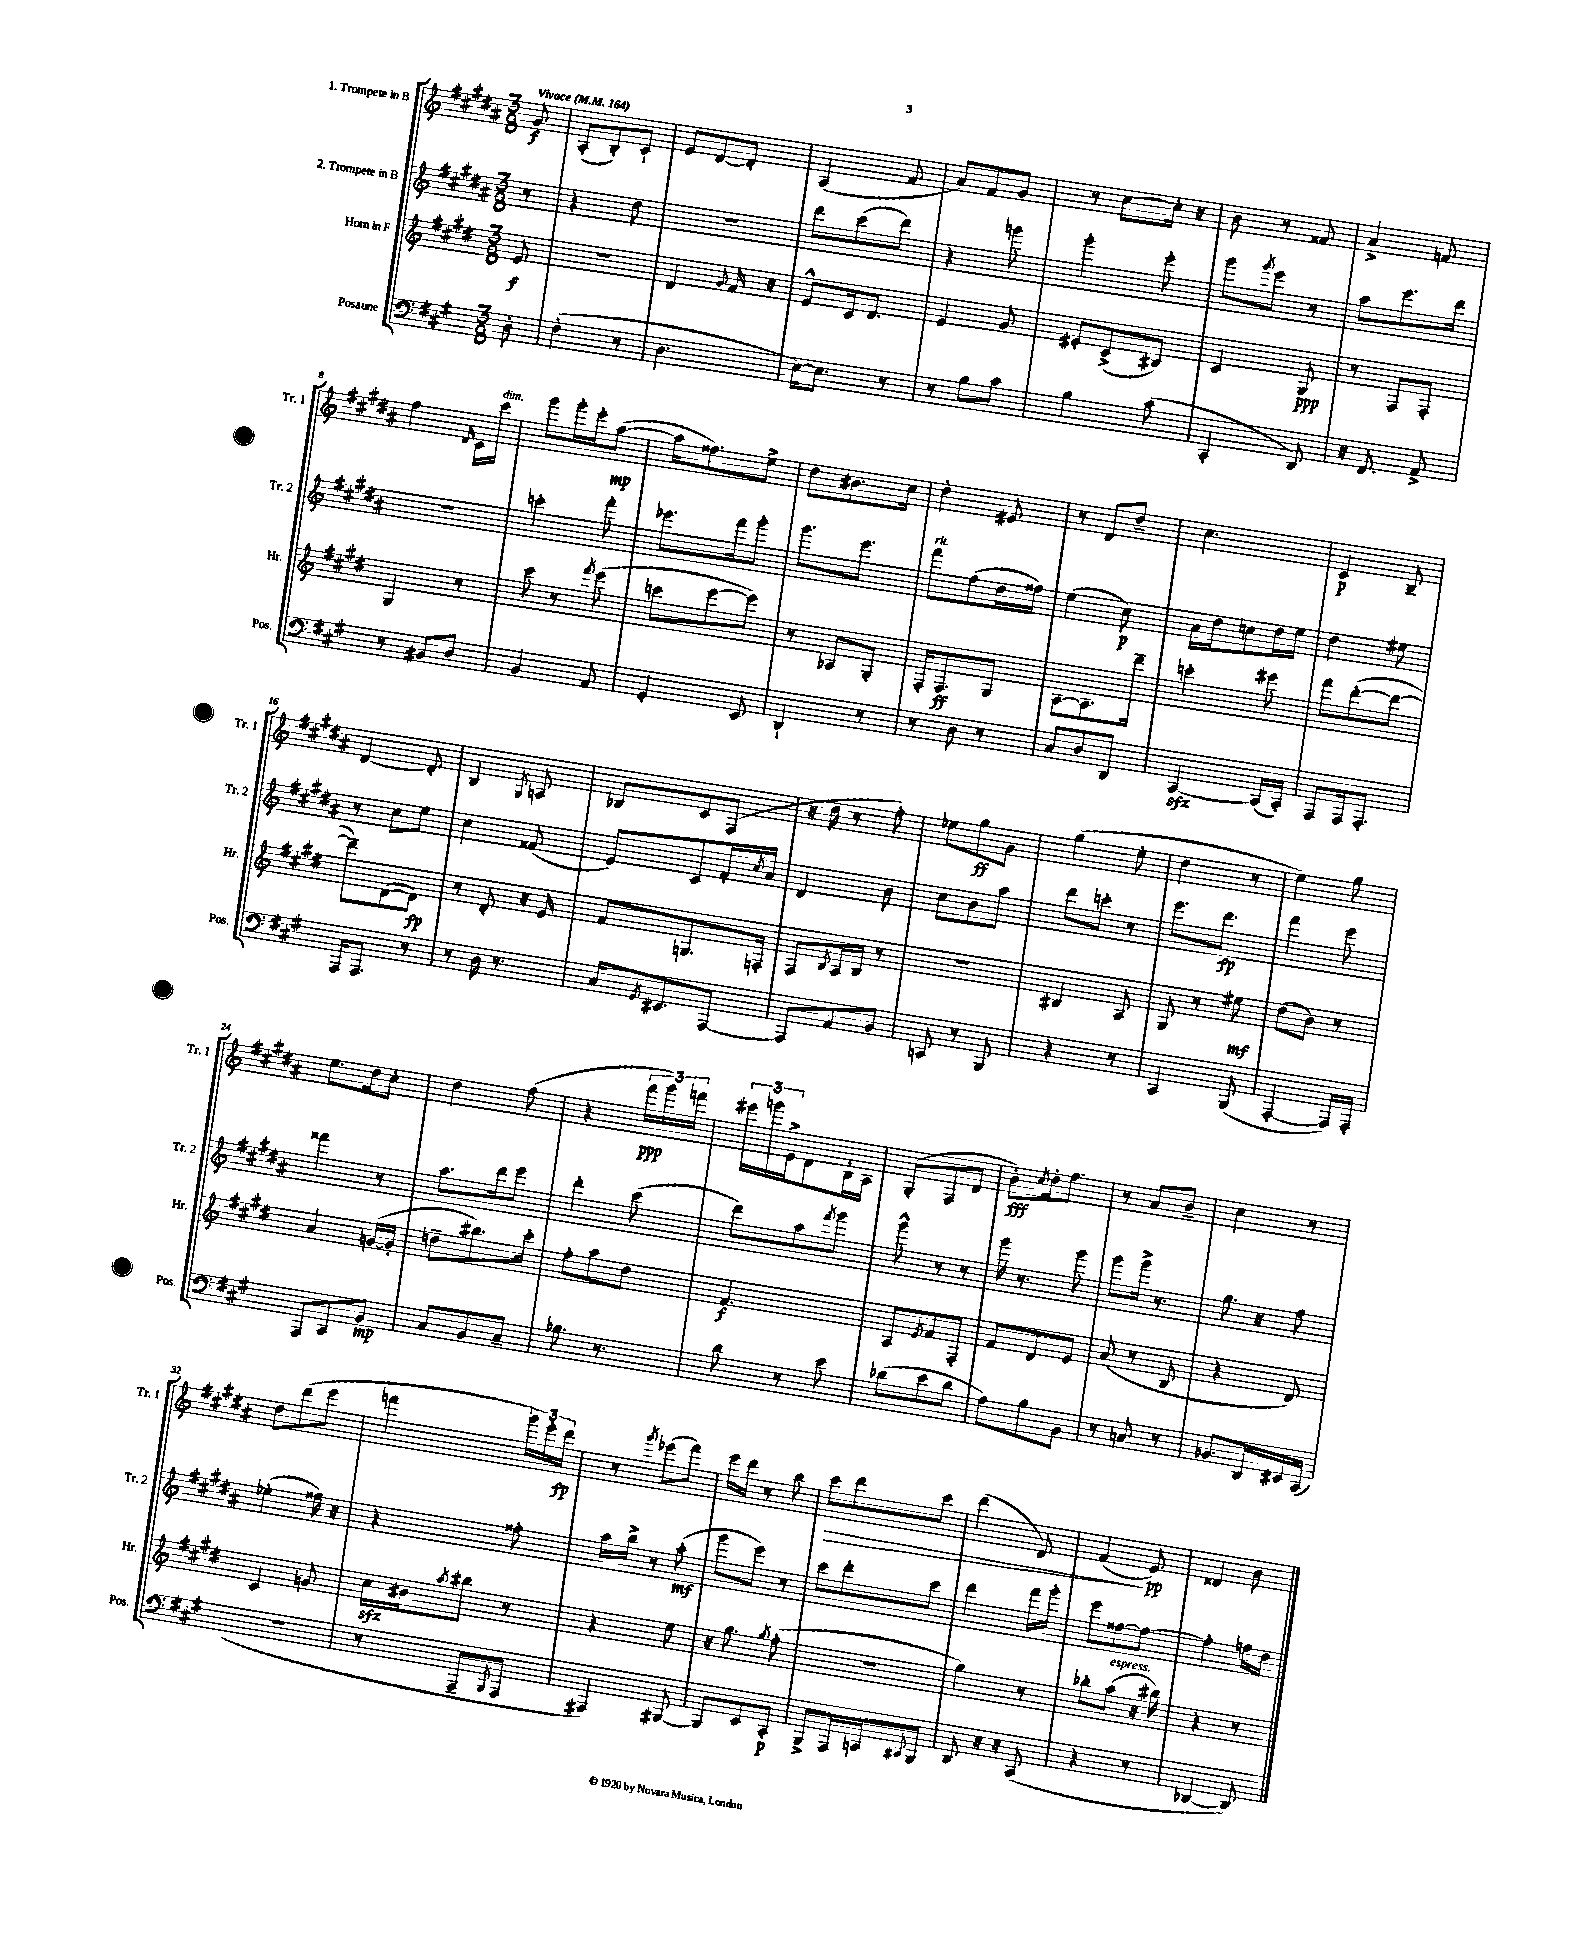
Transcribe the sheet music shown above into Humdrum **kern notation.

**kern	**dynam	**kern	**dynam	**kern	**dynam	**kern	**dynam
*part4	*part4	*part3	*part3	*part2	*part2	*part1	*part1
*staff4	*staff4	*staff3	*staff3	*staff2	*staff2	*staff1	*staff1
*I"Posaune	*	*I"Horn in F	*	*I"2. Trompete in B	*	*I"1. Trompete in B	*
*I'Pos.	*	*I'Hr.	*	*I'Tr. 2	*	*I'Tr. 1	*
*clefF4	*	*clefG2	*	*clefG2	*	*clefG2	*
*k[f#c#g#]	*	*k[f#c#g#d#]	*	*k[f#c#g#d#a#]	*	*k[f#c#g#d#a#]	*
*M3/8	*	*M3/8	*	*M3/8	*	*M3/8	*
*MM164	*	*MM164	*	*MM164	*	*MM164	*
=	=	=	=	=	=	=	=
!	!	!	!	!	!	!LO:TX:a:B:t=Vivace	!
8D'\	.	8e/	f	8r	.	8g#/	f
=1	=1	=1	=1	=1	=1	=1	=1
(4F#'\	.	4.r	.	4r	.	(8A#'/L	.
.	.	.	.	.	.	8B'/)	.
8r	.	.	.	8dd#\	.	8c#`/J	.
=2	=2	=2	=2	=2	=2	=2	=2
4.D\	.	4d#/	.	4.r	.	8e/L	.
.	.	.	.	.	.	[8d#/	.
.	.	8qqg#/	.	.	.	.	.
.	.	16f#/	.	.	.	8d#'/J]	.
.	.	16r	.	.	.	.	.
=3	=3	=3	=3	=3	=3	=3	=3
[16E\KL)	.	8e^^/L	.	8ddd#\L	.	(4A#/	.
8.E\J]	.	.	.	.	.	.	.
.	.	16c#/k	.	(8ccc#\	.	.	.
.	.	8.d#/J	.	.	.	.	.
8r	.	.	.	8ddd#\J)	.	8f#/	.
=4	=4	=4	=4	=4	=4	=4	=4
8r	.	4e/	.	4r	.	8a#/L)	.
8B\L	.	.	.	.	.	8f#/	.
8c#\J	.	8g#/	.	8gggn\	.	8g#/J	.
=5	=5	=5	=5	=5	=5	=5	=5
4B\	.	8e#X'/L	.	4ggg#'\	.	8r	.
.	.	(8c#^/	.	.	.	[8cc#\L	.
(8c#\	.	8B#X/J)	.	8eee'\	.	16cc#'\Jk]	.
.	.	.	.	.	.	16r	.
=6	=6	=6	=6	=6	=6	=6	=6
4CC#'/	.	4c#/	.	8ggg#\L	.	8b\	.
.	.	.	.	8qggg#/	.	.	.
.	.	.	.	8eee\J	.	8r	.
8DD/)	.	8G#/	ppp	8r	.	8f##X/	.
=7	=7	=7	=7	=7	=7	=7	=7
16r	.	8r	.	8aa#\L	.	4a#^/	.
8.FF#/	.	.	.	.	.	.	.
.	.	8F#/L	.	8.eee\	.	.	.
8AA^/	.	8F#'/J	.	.	.	8fn/	.
.	.	.	.	16ddd#\Jk	.	.	.
!!LO:LB:g=z
=8	=8	=8	=8	=8	=8	=8	=8
8r	.	4G#/	.	4.r	.	4ff#\	.
8BB#X/L	.	.	.	.	.	.	.
.	.	.	.	.	.	16qqd#/	.
8D/J	.	8r	.	.	.	16c#\LL	.
!	!	!	!	!	!	!LO:TX:a:i:t=dim.	!
.	.	.	.	.	.	16ccc#\JJ	.
=9	=9	=9	=9	=9	=9	=9	=9
4BB/	.	8ccc#\	.	4cccn'\	.	8ggg#\L	.
.	.	8r	.	.	.	16ggg#'\L	.
.	.	.	.	.	.	16eee'\J	.
.	.	8qfff#/	.	.	.	.	.
8AA/	.	(8eee\	.	8fff#'\	.	([8aa#\J	mp
=10	=10	=10	=10	=10	=10	=10	=10
4GG#'/	.	8cccn\L	.	8.eee-X\L	.	16aa#\KL]	.
.	.	.	.	.	.	8.ff##X\)	.
.	.	[8eee\	.	.	.	.	.
.	.	.	.	16fff#\k	.	.	.
8EE/	.	8eee\J])	.	8ggg#'\J	.	8ee^\J	.
=11	=11	=11	=11	=11	=11	=11	=11
4DD`/	.	8r	.	8.ggg#\L	.	8dd#\L	.
.	.	8A-X/L	.	.	.	8.b#X\	.
.	.	.	.	8.eee\J	.	.	.
8r	.	8G#'/J	.	.	.	.	.
.	.	.	.	.	.	16cc#\Jk	.
=12	=12	=12	=12	=12	=12	=12	=12
!	!	!	!	!LO:TX:a:i:t=rit.	!	!	!
8r	.	16F#'/KL	.	8fff#\L	.	4dd#'\	.
.	.	8.F#/	ff	.	.	.	.
8D\	.	.	.	(8ff#\	.	.	.
8r	.	8G#/J	.	16dd#\L	.	8e#X/	.
.	.	.	.	16ff##X\JJ)	.	.	.
=13	=13	=13	=13	=13	=13	=13	=13
8C#/L	.	[8A\L	.	(4ee\	.	8r	.
8D/	.	8.A\]	.	.	.	8d#/L	.
8DD/J	.	.	.	8cc#\)	p	8dd#~/J	.
.	.	16ddd#~\Jk	.	.	.	.	.
=14	=14	=14	=14	=14	=14	=14	=14
[4CC#zz/	.	4cccn'\	.	16a#\LL	.	4.cc#\	.
.	.	.	.	16dd#\J	.	.	.
.	.	.	.	8ccn\	.	.	.
(16CC#/LL]	.	8eee#X\	.	16dd#\L	.	.	.
16CC#'/JJ)	.	.	.	16ee\JJ	.	.	.
=15	=15	=15	=15	=15	=15	=15	=15
8AAA/L	.	8fff#\L	.	4dd#\	.	4c#/	p
16AAA/k	.	([8ddd#'\	.	.	.	.	.
8.AAA'/J	.	.	.	.	.	.	.
.	.	8ddd#\J_	.	8ee#X\	.	8B~/	.
!!LO:LB:g=z
=16	=16	=16	=16	=16	=16	=16	=16
16AAA/KL	.	8ddd#~\L])	.	8r	.	[4d#/	.
8.AAA/J	.	.	.	.	.	.	.
.	.	([8d#\	.	8cc#\L	.	.	.
8r	.	8d#\J])	fp	8ee\J	.	8d#'/]	.
=17	=17	=17	=17	=17	=17	=17	=17
8r	.	8r	.	4cc#\	.	4B/	.
16D\	.	8d#'/	.	.	.	.	.
8.r	.	.	.	.	.	.	.
.	.	.	.	.	.	8qG#/	.
.	.	16r	.	(8f##X/	.	8An/	.
.	.	16e/	.	.	.	.	.
=18	=18	=18	=18	=18	=18	=18	=18
16C#/KL	.	8f#/L	.	8e/L)	.	8B-X/L	.
8qGG#/	.	.	.	.	.	.	.
8.EE#X/	.	.	.	.	.	.	.
.	.	8.Gn/	.	8c#/	.	8c#/	.
[8AAA/J	.	.	.	16f#'/L	.	(8F#/J	.
.	.	.	.	8qcc#/	.	.	.
.	.	16Fn'/Jk	.	16a#/JJ	.	.	.
=19	=19	=19	=19	=19	=19	=19	=19
8AAA/L]	.	8F#/L	.	4d#/	.	16r	.
.	.	.	.	.	.	16dd#\	.
.	.	8qB/	.	.	.	.	.
8AA/	.	16A/L	.	.	.	8r	.
.	.	16B/JJ	.	.	.	.	.
8BB/J	.	8r	.	8b\	.	8ff#'\)	.
=20	=20	=20	=20	=20	=20	=20	=20
8CCn/	.	4.r	.	8cc#\L	.	8ee-X\L	.
8r	.	.	.	8b\	.	8gg#\	ff
8BBB/	.	.	.	8aa#\J	.	8g#\J	.
=21	=21	=21	=21	=21	=21	=21	=21
4r	.	4B#X/	.	8ddd#\L	.	(4gg#\	.
.	.	.	.	8cccn'\J	.	.	.
8r	.	8A/	.	8r	.	8ee'\	.
=22	=22	=22	=22	=22	=22	=22	=22
4CC#/	.	8G#/	.	8.eee\L	.	4dd#\	.
.	.	8r	.	.	.	.	.
.	.	.	.	8.ddd#\J	fp	.	.
(8BBB/	.	8ee#X\	mf	.	.	8r	.
=23	=23	=23	=23	=23	=23	=23	=23
[4AAA'/	.	(8dd#\L	.	4fff#\	.	4ee\)	.
.	.	8b\J)	.	.	.	.	.
16AAA/LL])	.	8r	.	8eee\	.	8gg#\	.
16AAA'/JJ	.	.	.	.	.	.	.
!!LO:LB:g=z
=24	=24	=24	=24	=24	=24	=24	=24
8AAA/L	.	4a/	.	4fff##X\	.	8.ee\L	.
8CC#/	.	.	.	.	.	.	.
.	.	.	.	.	.	16dd#\k	.
8BB/J	mp	([16gn/LL	.	8r	.	8cc#'\J	.
.	.	16g'/JJ]	.	.	.	.	.
=25	=25	=25	=25	=25	=25	=25	=25
8C#/L	.	8ddn~\L	.	8.aa#\L	.	4dd#\	.
8BB/	.	8.bb#X\)	.	.	.	.	.
.	.	.	.	16ddd#\k	.	.	.
8C#~/J	.	.	.	8eee\J	.	(8ff#\	.
.	.	16ccc#'\Jk	.	.	.	.	.
=26	=26	=26	=26	=26	=26	=26	=26
8.B-X\	.	8ff#'\L	.	4ddd#'\	.	4r	.
.	.	8aa\	.	.	.	.	.
8.r	.	.	.	.	.	.	.
.	.	8dd#\J	.	(8ccc#\	.	24fff#\LL	ppp
.	.	.	.	.	.	24ggg#\)	.
.	.	.	.	.	.	24fffn\JJ	.
=27	=27	=27	=27	=27	=27	=27	=27
8d\	.	4.f#/	f	8ddd#\L)	.	24eee#X\LL	.
.	.	.	.	.	.	24gggn\	.
.	.	.	.	.	.	24e^\J	.
8r	.	.	.	8aa#\	.	8d#\	.
.	.	.	.	8qfff#/	.	.	.
8e\	.	.	.	8ggg#\J	.	16B'\L	.
.	.	.	.	.	.	16A#\JJ	.
=28	=28	=28	=28	=28	=28	=28	=28
(8d-X\L	.	8A/L	.	8ggg#^^\	.	(8G#'/L	.
.	.	8qe/	.	.	.	.	.
8e\	.	8f#/	.	8r	.	8F#/	.
8d-\J	.	8F#'/J	.	8r	.	8d#/J	.
=29	=29	=29	=29	=29	=29	=29	=29
8A\L)	.	8f#/L	.	16ggg#\	.	8b'\L)	fff
.	.	.	.	8.r	.	.	.
.	.	.	.	.	.	8qcc#/	.
8B\	.	8d#/	.	.	.	16dd#'\k	.
.	.	.	.	.	.	8.ff#\J	.
8BB\J	.	8e/J	.	8ggg#\	.	.	.
=30	=30	=30	=30	=30	=30	=30	=30
8r	.	(8a/	.	8ggg#\L	.	8r	.
8Cn/	.	8r	.	16ggg#^\Jk	.	8a#/L	.
.	.	.	.	8.r	.	.	.
8r	.	8B/	.	.	.	8b~/J	.
=31	=31	=31	=31	=31	=31	=31	=31
8.BB-X/L	.	4r	.	8.gg#\	.	4cc#\	.
16DD/L	.	.	.	16r	.	.	.
16EE#X/	.	8d#/)	.	8ff#\	.	8r	.
(16CC#/JJ	.	.	.	.	.	.	.
!!LO:LB:g=z
=32	=32	=32	=32	=32	=32	=32	=32
4.r	.	4c#/	.	(4ee-X'\	.	8dd#\L	.
.	.	.	.	.	.	(8ddd#\	.
.	.	8gn/	.	16ff##X\)	.	8eee\J	.
.	.	.	.	16r	.	.	.
=33	=33	=33	=33	=33	=33	=33	=33
8r	.	16cc#zz\LL	.	4r	.	4fffn\	.
.	.	16b#X\J	.	.	.	.	.
.	.	8qaa/	.	.	.	.	.
8AAA~/L	.	8bb#X\J	.	.	.	.	.
8qBBB/	.	.	.	.	.	.	.
8AAA/J	.	8r	.	8ff##X'\	.	24ggg#\LL)	.
.	.	.	.	.	.	24eee'\	.
.	.	.	.	.	.	24ddd#\JJ	fp
=34	=34	=34	=34	=34	=34	=34	=34
4AAA#X/)	.	4r	.	16aa#\LL	.	8r	.
.	.	.	.	16bb^\JJ	.	.	.
.	.	.	.	.	.	8qggg#/	.
.	.	.	.	8r	.	(8eee-X\L	.
[8BBB#X/	.	8ee\	.	(8aa#'\	mf	8fff#\J)	.
=35	=35	=35	=35	=35	=35	=35	=35
8BBB#/L]	.	16r	.	8ggg#\L	.	16eee\LL	.
.	.	8.gg#\	.	.	.	16ddd#\JJ	.
8EE/	.	.	.	8eee\J)	.	8r	.
.	.	8qgg#/	.	.	.	.	.
8CC#'/J	p	(8ff#'\	.	8r	.	8bb\	.
=36	=36	=36	=36	=36	=36	=36	=36
!	!	!	!	!	!	!	!LO:HP:b
8BBB^/L	.	4.r	.	8ccc#\L	.	8ccc#\L	>
16AAA/L	.	.	.	8ddd#'\	.	8ddd#\	.
16CCn/J	.	.	.	.	.	.	.
8qqCC#X/	.	.	.	.	.	.	.
8BBB/J	.	.	.	8ccc#\J	.	8ccc#\J	.
=37	=37	=37	=37	=37	=37	=37	=37
8DD/	.	4gg#\)	.	4ddd#\	.	(4ddd#\	.
16r	.	.	.	.	.	.	.
16r	.	.	.	.	.	.	.
(8CC#/	.	8r	.	16fff#\LL	.	8d#/)	.
.	.	.	.	16ggg#'\JJ	.	.	.
=38	=38	=38	=38	=38	=38	=38	=38
4r	.	8bb-X'\L	.	8eee\L	.	(4f#/	.
!	!	!LO:TX:a:i:t=espress.	!	!	!	!	!
.	.	(8aa\J	.	[8ff##X\	.	.	.
8r	.	16r	.	8ff##\J_	.	8e/)	] pp
.	.	16bb#X\)	.	.	.	.	.
=39	=39	=39	=39	=39	=39	=39	=39
[4DD-X/	.	4r	.	4ff##'\]	.	4d##X/	.
8DD-/])	.	8r	.	16ffn\LL	.	8b\	.
.	.	.	.	16dd#\JJ	.	.	.
==	==	==	==	==	==	==	==
*-	*-	*-	*-	*-	*-	*-	*-
